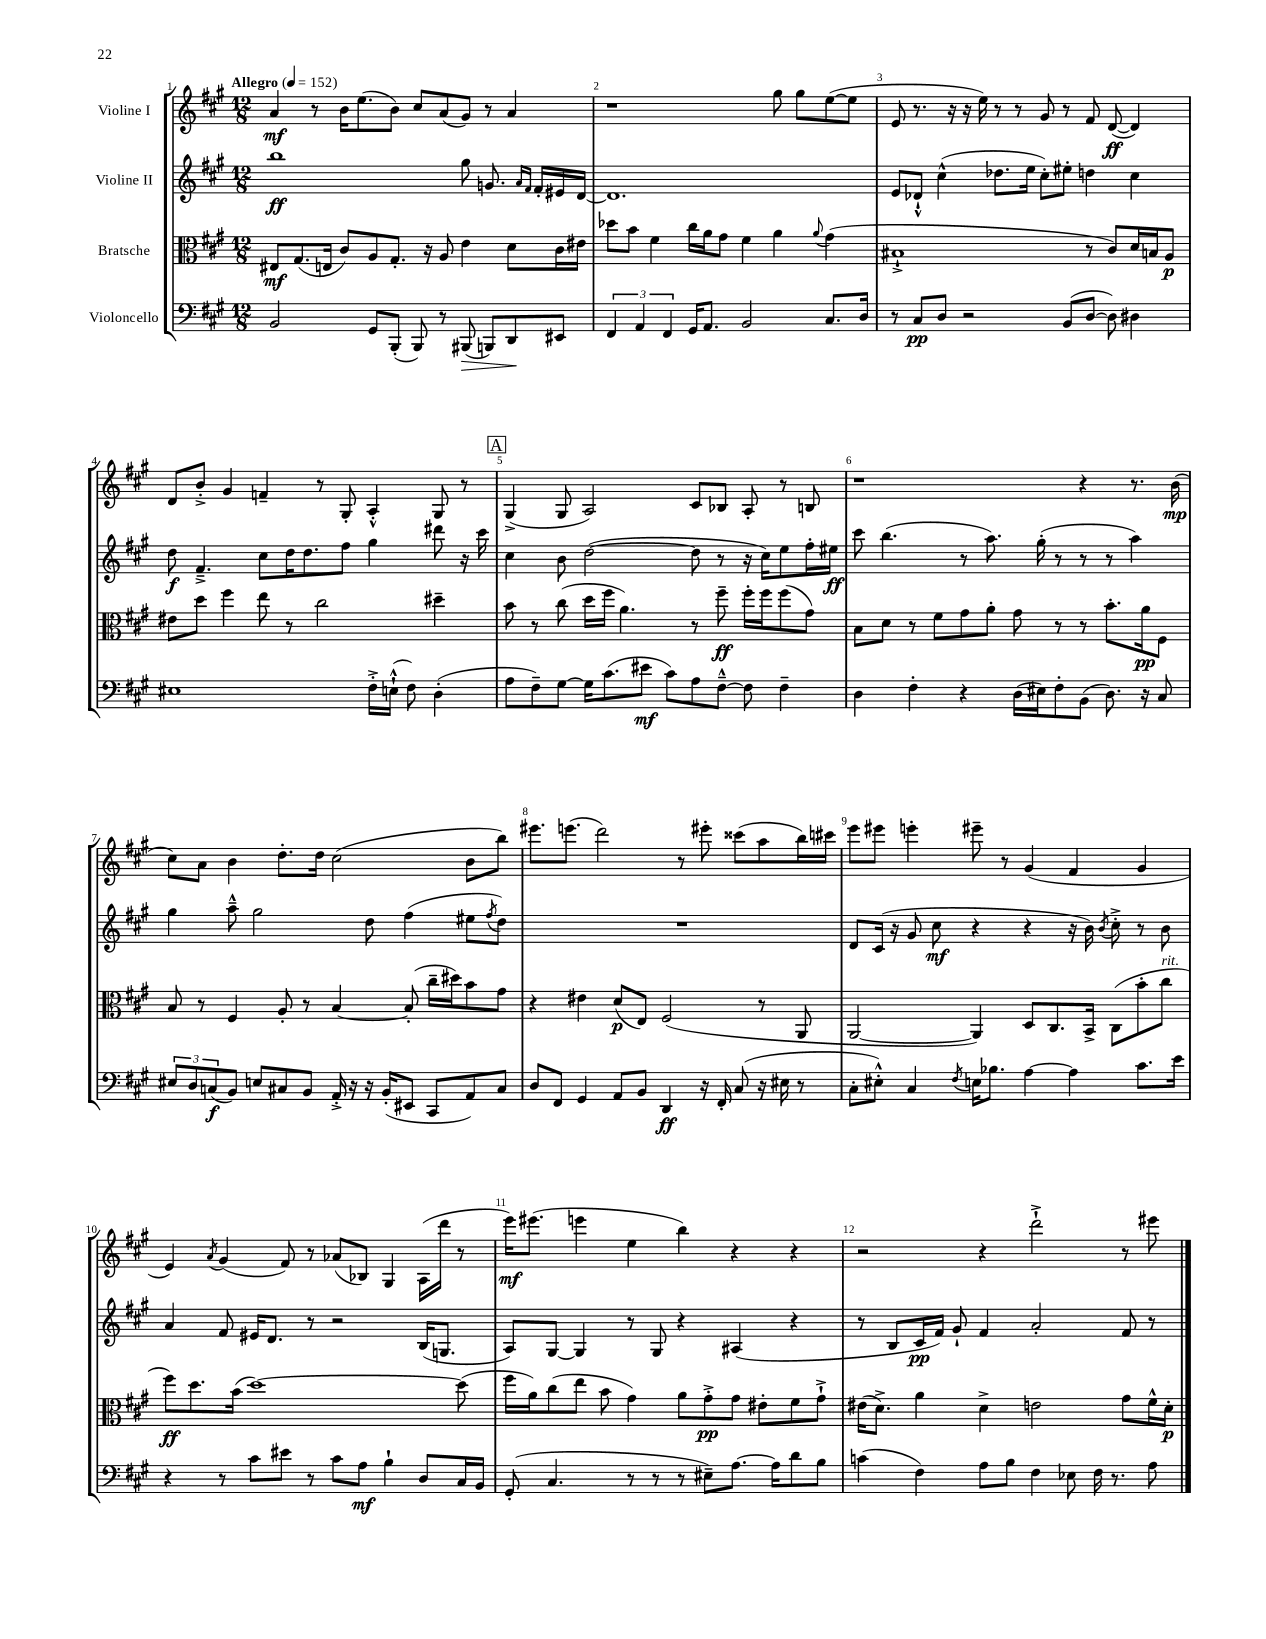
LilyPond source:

<<
\new StaffGroup <<
\new Staff = "s0" \with { instrumentName = "Violine I" } {
    \clef treble \key a \major \numericTimeSignature \time 12/8 \tempo "Allegro" 4 = 152
    a'4\mf r8 b'16 e''8.( b'8) cis''8 a'8( gis'8) r8 a'4 |
    r1 gis''8 gis''8 e''8~( e''8 |
    e'8 r8. r16 r16 e''16) r8 r8 gis'8 r8 fis'8 d'8~\ff( d'4) |
    d'8 b'8-.-> gis'4 f'4-- r8 gis8-. a4-.-^ gis8 r8 |
    \mark \markup { \box "A" } gis4->( gis8 a2) cis'8 bes8 a8-. r8 b8 |
    r1 r4 r8. b'16\mp( |
    cis''8) a'8 b'4 d''8.-. d''16 cis''2( b'8 b''8) |
    eis'''8. e'''8.( d'''2) r8 eis'''8-. cisis'''8( a''8 b''16) cis'''16 |
    e'''8 eis'''8 e'''4-. eis'''8-- r8 gis'4( fis'4 gis'4 |
    e'4) \acciaccatura { a'8 } gis'4( fis'8) r8 aes'8( bes8) gis4 a16( d'''16 r8 |
    e'''16\mf) eis'''8.( e'''4 e''4 b''4) r4 r4 |
    r2 r4 d'''2-!-> r8 eis'''8 \bar "|." |
}
\new Staff = "s1" \with { instrumentName = "Violine II" } {
    \clef treble \key a \major \numericTimeSignature \time 12/8
    b''1\ff gis''8 g'8. \grace { a'16 fis'16 } fis'16-. eis'16 d'16~ |
    d'1. |
    e'8 des'8-!-^ cis''4-^( des''8. e''16 cis''8-.) eis''8-. d''4 cis''4 |
    d''8\f fis'4.---> cis''8 d''16 d''8. fis''8 gis''4 dis'''8 r16 cis'''16 |
    \mark \markup { \box "A" } cis''4 b'8 d''2~( d''8 r8 r16 cis''16) e''8 fis''16-. eis''16\ff |
    cis'''8 b''4.( r8 a''8.) gis''16-.( r8 r8 r8 a''4) |
    gis''4 a''8---^ gis''2 d''8 fis''4( eis''8 \acciaccatura { fis''8 } d''8) |
    R1. |
    d'8 cis'16( r16 gis'8 cis''8\mf r4 r4 r16 b'16) \acciaccatura { b'8 } cis''8-.-> r8 b'8 |
    a'4 fis'8 eis'16 d'8. r8 r2 b16( g8. |
    a8) gis8~ gis4 r8 gis8 r4 ais4( r4 |
    r8 b8 cis'16\pp fis'16) gis'8-! fis'4 a'2-. fis'8 r8 \bar "|." |
}
\new Staff = "s2" \with { instrumentName = "Bratsche" } {
    \clef alto \key a \major \numericTimeSignature \time 12/8
    eis8\mf gis8.( e16 cis'8) a8 gis8.-. r16 a8 e'4 d'8 cis'16 eis'16 |
    des''8 b'8 fis'4 cis''16 a'16 gis'8 fis'4 a'4 \appoggiatura { a'8 } gis'4( |
    bis1-!-> r8 cis'8) d'16 b16 a8\p |
    eis'8 d''8 fis''4 e''8 r8 cis''2 dis''4-- |
    \mark \markup { \box "A" } b'8 r8 cis''8( d''16 fis''16 a'4.) r8 fis''8--\ff fis''16-. fis''16 fis''8( gis'8) |
    b8 d'8 r8 fis'8 gis'8 a'8-. gis'8 r8 r8 b'8.-. a'16\pp fis8 |
    b8 r8 fis4 a8-. r8 b4~ b8-.( cis''16-- dis''16) b'8 gis'8 |
    r4 eis'4 d'8\p( e8) fis2( r8 a,8 |
    a,2~ a,4) d8 cis8. b,16-> cis8( b'8-. cis''8^\markup { \italic "rit." } |
    fis''8\ff) d''8. b'16( d''1~) d''8( |
    fis''16 a'16) cis''8( e''8 b'8 gis'4) a'8 gis'8-.->\pp gis'8 eis'8-. fis'8 gis'8-!-> |
    eis'16( d'8.->) a'4 d'4-> e'2 gis'8 fis'16-^ d'16-.\p \bar "|." |
}
\new Staff = "s3" \with { instrumentName = "Violoncello" } {
    \clef bass \key a \major \numericTimeSignature \time 12/8
    b,2 gis,8 b,,8-.( b,,8) r8 bis,,8\>( b,,8) d,8\! eis,8 |
    \tuplet 3/2 { fis,4 a,4 fis,4 } gis,16 a,8. b,2 cis8. d16 |
    r8 cis8\pp d8 r2 b,8( d8~ d8) dis4 |
    eis1 fis16-.-> e16-!-^( fis8) d4-.( |
    \mark \markup { \box "A" } a8 fis8--) gis8~ gis16 cis'8.( eis'8\mf cis'8) a8 fis8~---^ fis8 fis4-- |
    d4 fis4-. r4 d16( eis16) fis8-. b,8( d8.) r16 cis8 |
    \tuplet 3/2 { eis8 d8 c8\f( } b,8) e8 cis8 b,8 a,16-.-> r16 r16 b,16-.( eis,8 cis,8 a,8) cis8 |
    d8 fis,8 gis,4 a,8 b,8 d,4\ff r16 fis,16-. cis8( r16 eis16 r8 |
    cis8-. eis8-.-^) cis4 \acciaccatura { fis8 } e16 bes8. a4~ a4 cis'8. e'16 |
    r4 r8 cis'8 eis'8 r8 cis'8 a8\mf b4-! d8 cis16 b,16 |
    gis,8-.( cis4. r8 r8 r8 eis8--) a8.~ a16 d'8 b8 |
    c'4( fis4) a8 b8 fis4 ees8 fis16 r8. a8 \bar "|." |
}
>>
>>
\layout { \context { \Score \override BarNumber.break-visibility = ##(#f #t #t) barNumberVisibility = #all-bar-numbers-visible } }
